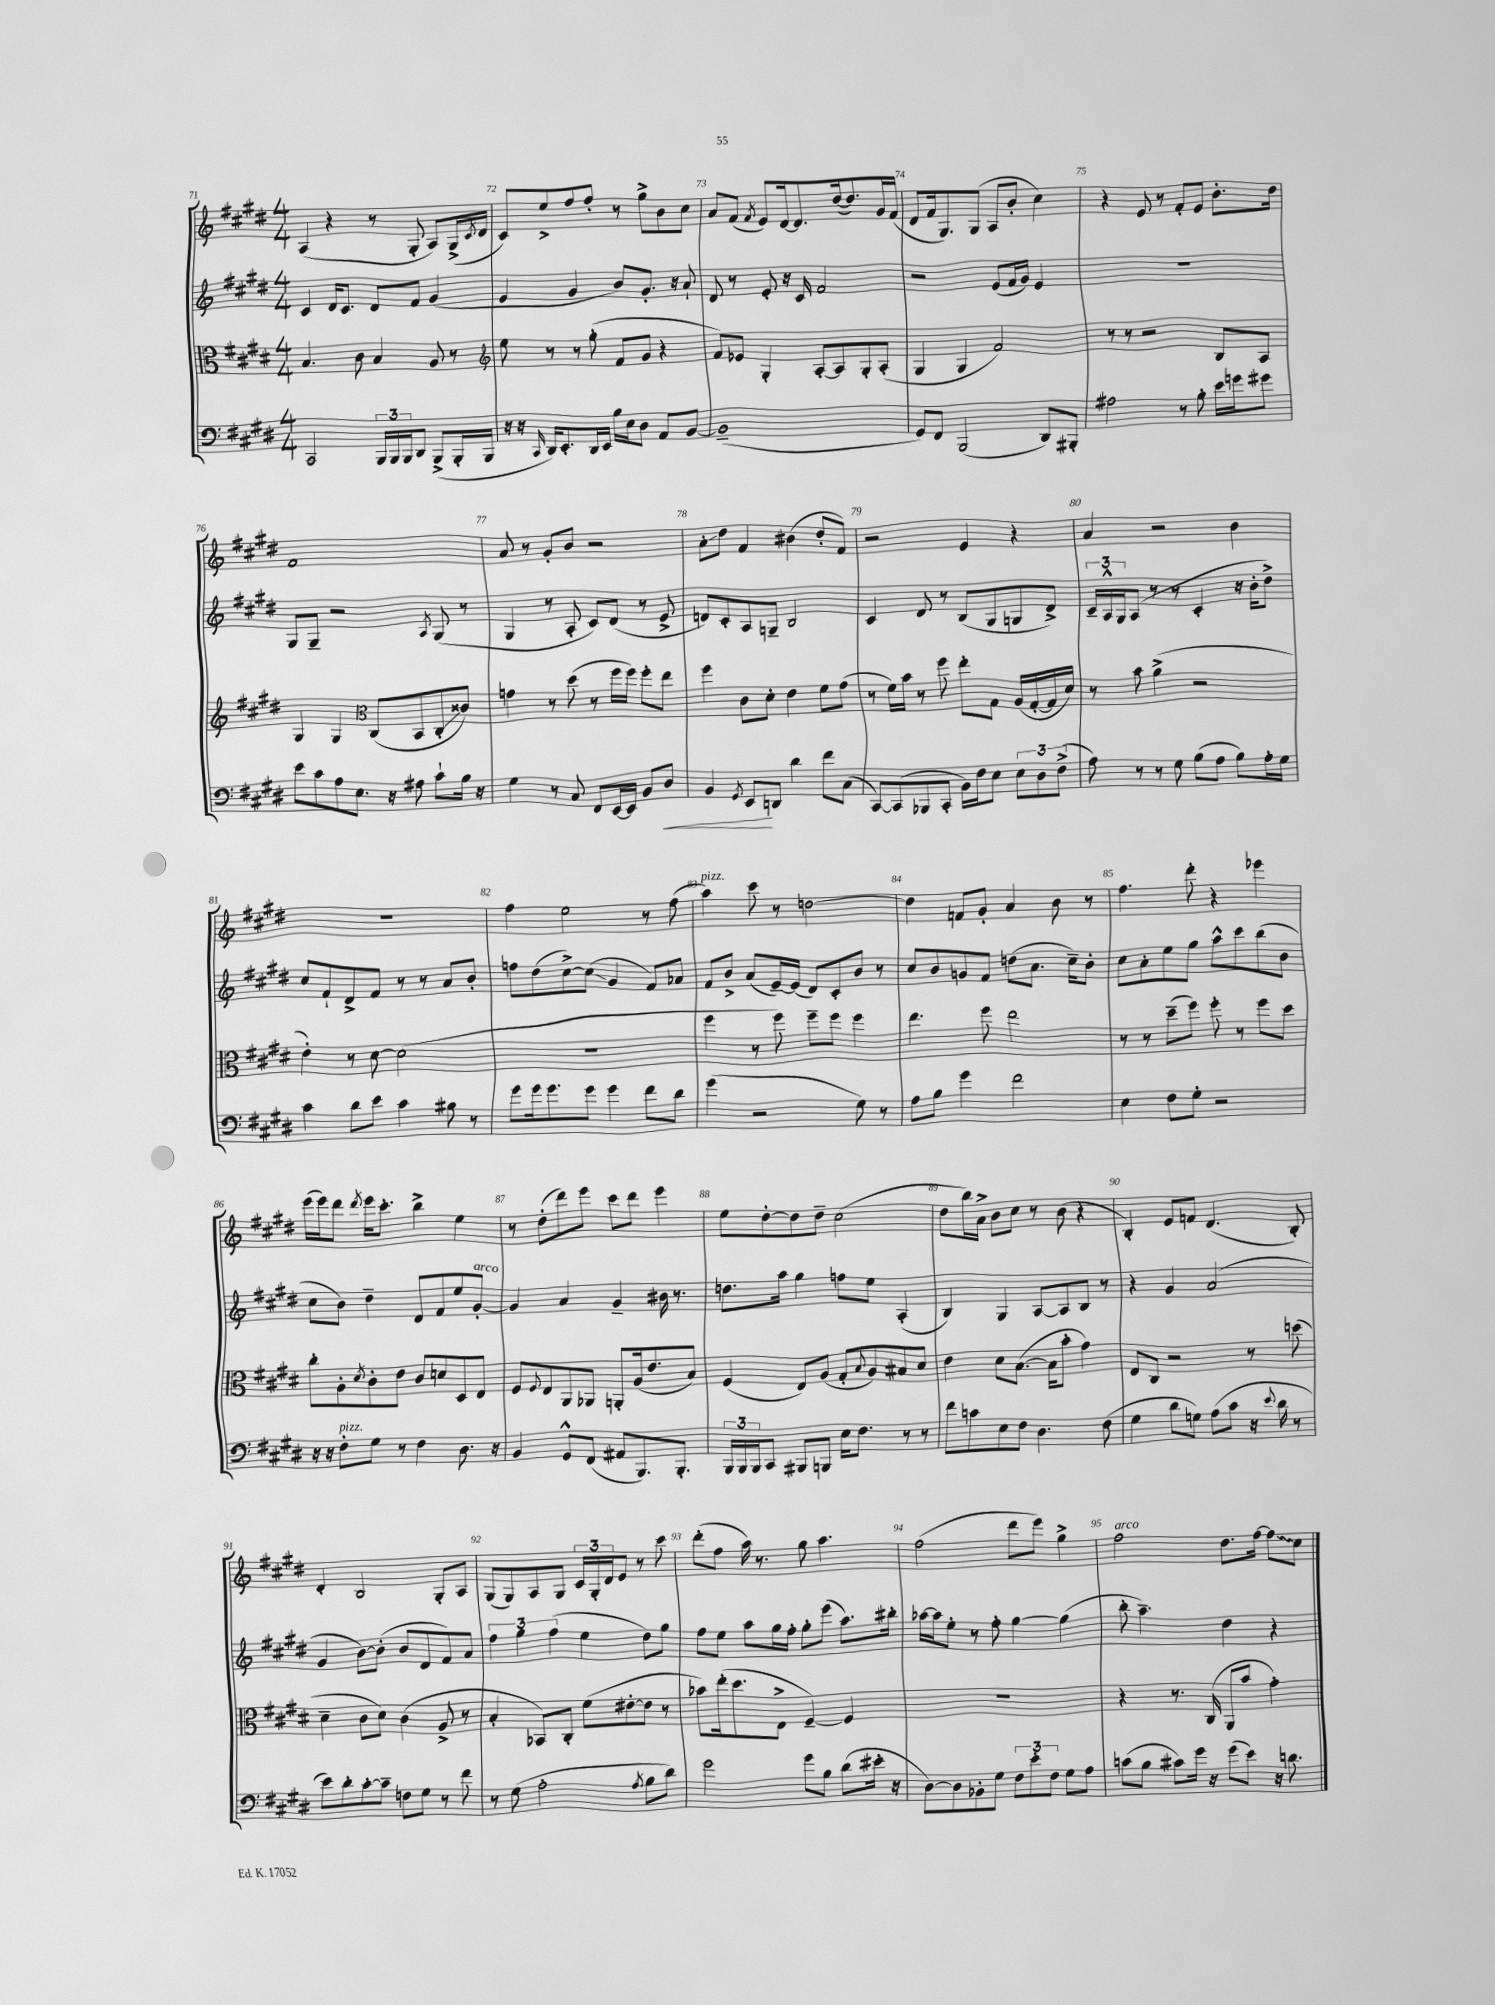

**kern	**kern	**kern	**kern
*staff4	*staff3	*staff2	*staff1
*clefF4	*clefC3	*clefG2	*clefG2
*k[f#c#g#d#]	*k[f#c#g#d#]	*k[f#c#g#d#]	*k[f#c#g#d#]
*M4/4	*M4/4	*M4/4	*M4/4
2CC#/	4.B/	4c#/	(4A/
.	.	16d#/LK	4r
.	.	8.c#/J	.
.	8c#\	.	.
24BBB/LL	4B/	8d#/L	8r
24BBB/	.	.	.
24BBB/J	.	.	.
8DD#/J	.	8f#/J	8G#'/
(8BBB^/L	8A/	(4g#/	8A/L)
16BBB'/L	8r	.	(16G#^/L
.	.	.	8qc#/
16BBB/JJ	.	.	16d#/JJ
=	=	=	=
*	*clefG2	*	*
16r	8ee\	4e/	8c#/L)
16r	.	.	.
16qqCC#/	.	.	.
16DD#/LK)	8r	.	8ee^/
8.EE'/	.	.	.
.	8r	4g#/	8ff#/
16DD#/L	(8gg#'\	.	8ff#'/J
16EE/JJ	.	.	.
16B\LL	8f#/L	8b/L)	8r
16E\J	.	.	.
8D#\J	8g#/J	8.g#'/J	8gg#^\L
8AA/L	4r	.	8b\
.	.	16r	.
[8BB/J	.	8a`/	8cc#\J
=	=	=	=
(1BB~]	8f#/L)	8d#/	8a/L
.	8e-/J	8r	(8f#/J
.	.	.	8qf#/
.	4G#'/	8e'/	8e/L)
.	.	16r	[16d#/k
.	.	16c#/	8.d#/]
.	[8A'/L	2f#/	.
.	8A/]	.	([16dd#/k
.	.	.	8.dd#/])
.	8G#'/	.	.
.	(8A'/J	.	16g#/L
.	.	.	(16f#/JJ
=	=	=	=
8GG#/L)	4G#/	2r	8d#/L
8FF#/J	.	.	16f#/k
.	.	.	8.G#/)
(2BBB/	4G#/	.	.
.	.	.	(8G#/J
.	2f#/)	(8e/L	8A/L
.	.	16f#/L	8b'/J
.	.	16g#/JJ)	.
8DD#/L)	.	4e/	4cc#\)
8BBB#'/J	.	.	.
=	=	=	=
2A#\	8r	1r	4r
.	8r	.	.
.	2r	.	8e/
.	.	.	8r
8r	.	.	8f#'/L
8B'\	.	.	8e/J
16e\LL	8B/L	.	8.b'\L
16g\J	.	.	.
8g#\J	8A/J	.	.
.	.	.	16dd#\Jk
=	=	=	=
8e\L	4G#/	8G#/L	1f#
8c#\	.	8G#~/J	.
8A\	4G#/	2r	.
8.E\J	.	.	.
*	*clefC3	*	*
.	(8C#/L	.	.
16r	.	.	.
8A#\	8BB/	.	.
.	.	8qA/	.
8c#`\L	8C#'/	(8G#/	.
16B\Jk	8c##/J)	8r	.
16r	.	.	.
=	=	=	=
4G#\	4g\	4G#/	8a/
.	.	.	8r
8r	8r	8r	8g#'/L
8C#/	(8dd#\	8A'/	8b/J
8FF#/L	8r	8c#/L)	2r
[16EE/L	16ff#\LL	(8d#/J	.
16EE/]JJ	16ff#\JJ)	.	.
8BB/L	8ff#'\L	8r	.
8D#/J	8ee\J	8e^/	.
=	=	=	=
4BB/	4ff#\	8d/L)	8a'\L
.	.	8c#'/	8dd#\J
8qGG#/	.	.	.
8EE/L	8c#\L	8A/	4f#/
8DD/J	8d#'\J	8G~/J	.
4d#\	4e\	2B/	(4b#\
8f#\L	8f#\L	.	8dd#'/L
(8C#\J	(8g#\J	.	8f#/J)
=	=	=	=
[8CC#/L)	8r	4c#/	2r
(8CC#/]	16f#\LL)	.	.
.	16b\JJ	.	.
8BBB-/	8r	8d#/	.
8CC#'/J	8ff#\	8r	.
16BB\LL)	8ee'\L	(8B/L	4e/
16F#\J	.	.	.
8E\J	8G#\J	8G#/	.
12E\L	(16A/LL	8G/	4r
.	[16G#'/	.	.
12D#\	.	.	.
.	16G#/]	8d#^/J)	.
(12F#^\J	.	.	.
.	16d#/JJ)	.	.
=	=	=	=
8A\)	8r	24c#~/LL	4a/
.	.	24A^^/	.
.	.	24G#/J	.
8r	8b\	(8A/J	.
8r	(4a^\	8r	2r
8G#\	.	8r	.
(8B\L	2r	4c#'/	.
8A\J	.	.	.
8B\L)	.	16r	4b\
.	.	16b'\LK	.
16A'\L	.	8dd#^\J)	.
16G#\JJ	.	.	.
=	=	=	=
4c#\	4e'\)	8cc#/L	1r
.	.	8f#`/	.
8d#\L	8r	8d#^/	.
8e\J	[8d#\	8f#/J	.
4c#\	(2d#\]	8r	.
.	.	8r	.
8B#\	.	8a/L	.
8r	.	8b'/J	.
=	=	=	=
8g#\L	1r	8ff\L	4ff#\
16g#\k	.	(8dd#\	.
8.g#\	.	.	.
.	.	[8cc#^\)	2ee\
8g#\J	.	(8cc#\]J	.
4g#\	.	4g#/	.
8f#\L	.	8f#/L)	8r
8d#\J	.	8a-/J	(8ff#\
=	=	=	=
(4g#\	4ff#\	8f#/L	4aa\)
.	.	8b^/J	.
2r	8r	(8a/L	8ccc#\
.	8ff#\)	[16e~/L)	8r
.	.	(16e/]JJ	.
.	8ff#~\L	8d#/L)	[2dd\
.	8ff#\J	8c#'/	.
8G#\)	4ff#\	8b/J	.
8r	.	8r	.
=	=	=	=
8A\L	4.ee\	8cc#/L	4dd\]
8B\J	.	8b/	.
4g#\	.	8g/	8f/L
.	8ff#\	8f#/J	8g#'/J
2f#\	2ee\	(8dd\L	4a/
.	.	8.a\J	.
.	.	.	8b\
.	.	16cc#~\LK)	.
.	.	8b'\J	8r
=	=	=	=
4E\	8r	8cc#\L	4.ff#\
.	8r	8a'\	.
8F#\L	(8dd#~\L	8ee\	.
8G#'\J	8ff#\J)	8gg#\J	8ddd#'\
2r	8ff#'\	8aa^^\L	4r
.	8r	8ccc#\	.
.	8ff#\L	(8bb\	4eee-\
.	8dd#\J	8b\J	.
=	=	=	=
16r	8cc#'\L	8cc#\L	(16eee\LL
16r	.	.	16eee\J)
8F#'\L	8A'\	8b\J)	8ddd#\J
.	8qd#/	.	8qddd#/
8G#\J	8c#'\	4dd#~\	16eee\LK
.	.	.	8.ccc#'\J
8r	8e\J	.	.
4F#\	8c#/L	8d#/L	4bb^\
.	8d/	8f#/	.
8.D#\	8D#/	8ee/	4ee\
.	8E/J	[8g#'/J	.
16r	.	.	.
=	=	=	=
4BB/	8F#/L	4g#/]	8r
.	8qqF#/	.	.
.	8E/	.	(8dd#'\L
8GG#^^/L	8AA/	4a/	8ddd#\)
(8FF#/J	8AA-/J	.	8eee\J
8AA#/L	8AA'/L	4g#~/	8ccc#\L
8.BBB/)	(16A/k	.	8ddd#\J
.	8.e/	.	.
.	.	16b#\	4eee\
8.BBB'/J	.	8.r	.
.	8B/J)	.	.
=	=	=	=
24BBB/LL	(4F#/	8.dd\L	8ee\L
24BBB/	.	.	.
24BBB/J	.	.	.
8CC#/J	.	.	[8dd#'\
.	.	16aa\Jk	.
8BBB#/L	8E/L)	4gg#\	8dd#\]
8BBB/J	(8A/J	.	8dd#~\J
16E\LK	8G#'/L	8ff\L	(2cc#\
8.F#\J	.	.	.
.	8qqB/	.	.
.	8A/)	8ee\J	.
8r	8B#/	(4A'/	.
8r	8d#/J	.	.
=	=	=	=
8f#\L	4e\	4B/)	8dd#\L
8c\	.	.	16bb\L)
.	.	.	16a^\JJ
8E\	8d#\L	4G#/	8b\L
8F#\J	([8.B\J	.	8cc#\J
4.D#\	.	[8A/L	8r
.	16B\]LK	.	.
.	8b'\J	8A/]	(8b\
.	4g#\)	8B/J	4r
(8F#\	.	8r	.
=	=	=	=
4G#\	8E/L	4r	4B'/)
.	8C#/J	.	.
8d#\L	2r	4g#/	8e/L
8G\J)	.	.	8f/J
(8A\L	.	(2a/	(4.d#/
8c#\J	.	.	.
16r	8r	.	.
8qqe/	.	.	.
16d#\	.	.	.
8r	(8dd\	.	8B'/)
=	=	=	=
8e\L)	4d#~\	4g#/	4d#'/
8d#'\	.	.	.
[8c#'\	8c#\L	[8b\L)	2B/
8c#~\]J	8d#\J)	(8b'\]J	.
8F\L	(4c#\	8b/L	.
8G#\J	.	8d#/	.
8r	8A^/	8f#/)	8G#'/L
8f#\	8r	8a/J	8A/J
=	=	=	=
8r	4B'/	6ff#\	(8G#/L
(8G#\	.	.	8G#/)
.	.	6gg#\	.
2A'\	8BB-/L)	.	8A/
.	.	(6ff#\	.
.	8C#'/J	.	8G#/J
.	(8f#\L	4ee\	24c#/LL
.	.	.	24G#'/
.	.	.	24d#/J
.	[8e#'\	.	8e/J
8qA/	.	.	.
8B\L	8e#\]J	8dd#\L)	8r
8d#\J)	8r	8gg#\J	8ccc#\
=	=	=	=
2g#\	8b-\L)	8ff#\L	(8ddd#'\L
.	(16ee'\k	8ee\J	8ff#\J
.	8.dd#\	.	.
.	.	8aa\L	16aa\)
.	.	.	8.r
.	8E^\J	16gg#\L	.
.	.	16ff#'\JJ	.
8g#\L	[4F#~/)	8gg#'\L	8gg#\
8B\J	.	(8eee\J	4.aa\
(8d#\L	4F#/]	8.aa\L)	.
16e#'\Jk	.	.	.
16r	.	16bb#'\Jk	.
=	=	=	=
[8D#\L)	1r	[16aa-\LL	(2ff#\
.	.	16aa-\]J	.
8D#\]	.	8ee'\J	.
8BB-'\	.	8r	.
8G#\J	.	8ff#'\	.
12F#\L	.	[4gg#\	8ddd#\L
12e'\	.	.	.
.	.	.	8eee\J)
12F#\J	.	.	.
8G#\L	.	(4gg#\]	4gg#^\
8A\J	.	.	.
=	=	=	=
(8c\L	4r	8bb'\	2ff#\
8B\J	.	4.aa~\)	.
8c#\L)	8.r	.	.
16g#\Jk	.	.	.
16r	(16C#/	.	.
(8g#\L	8AA/L	4dd#\	8.dd#\L
8e\J)	8b/J	.	.
.	.	.	[16ff#\Jk
16r	4g#'\)	4r	8ff#\]L
8.d\	.	.	.
.	.	.	8cc#\J
==	==	==	==
*-	*-	*-	*-
